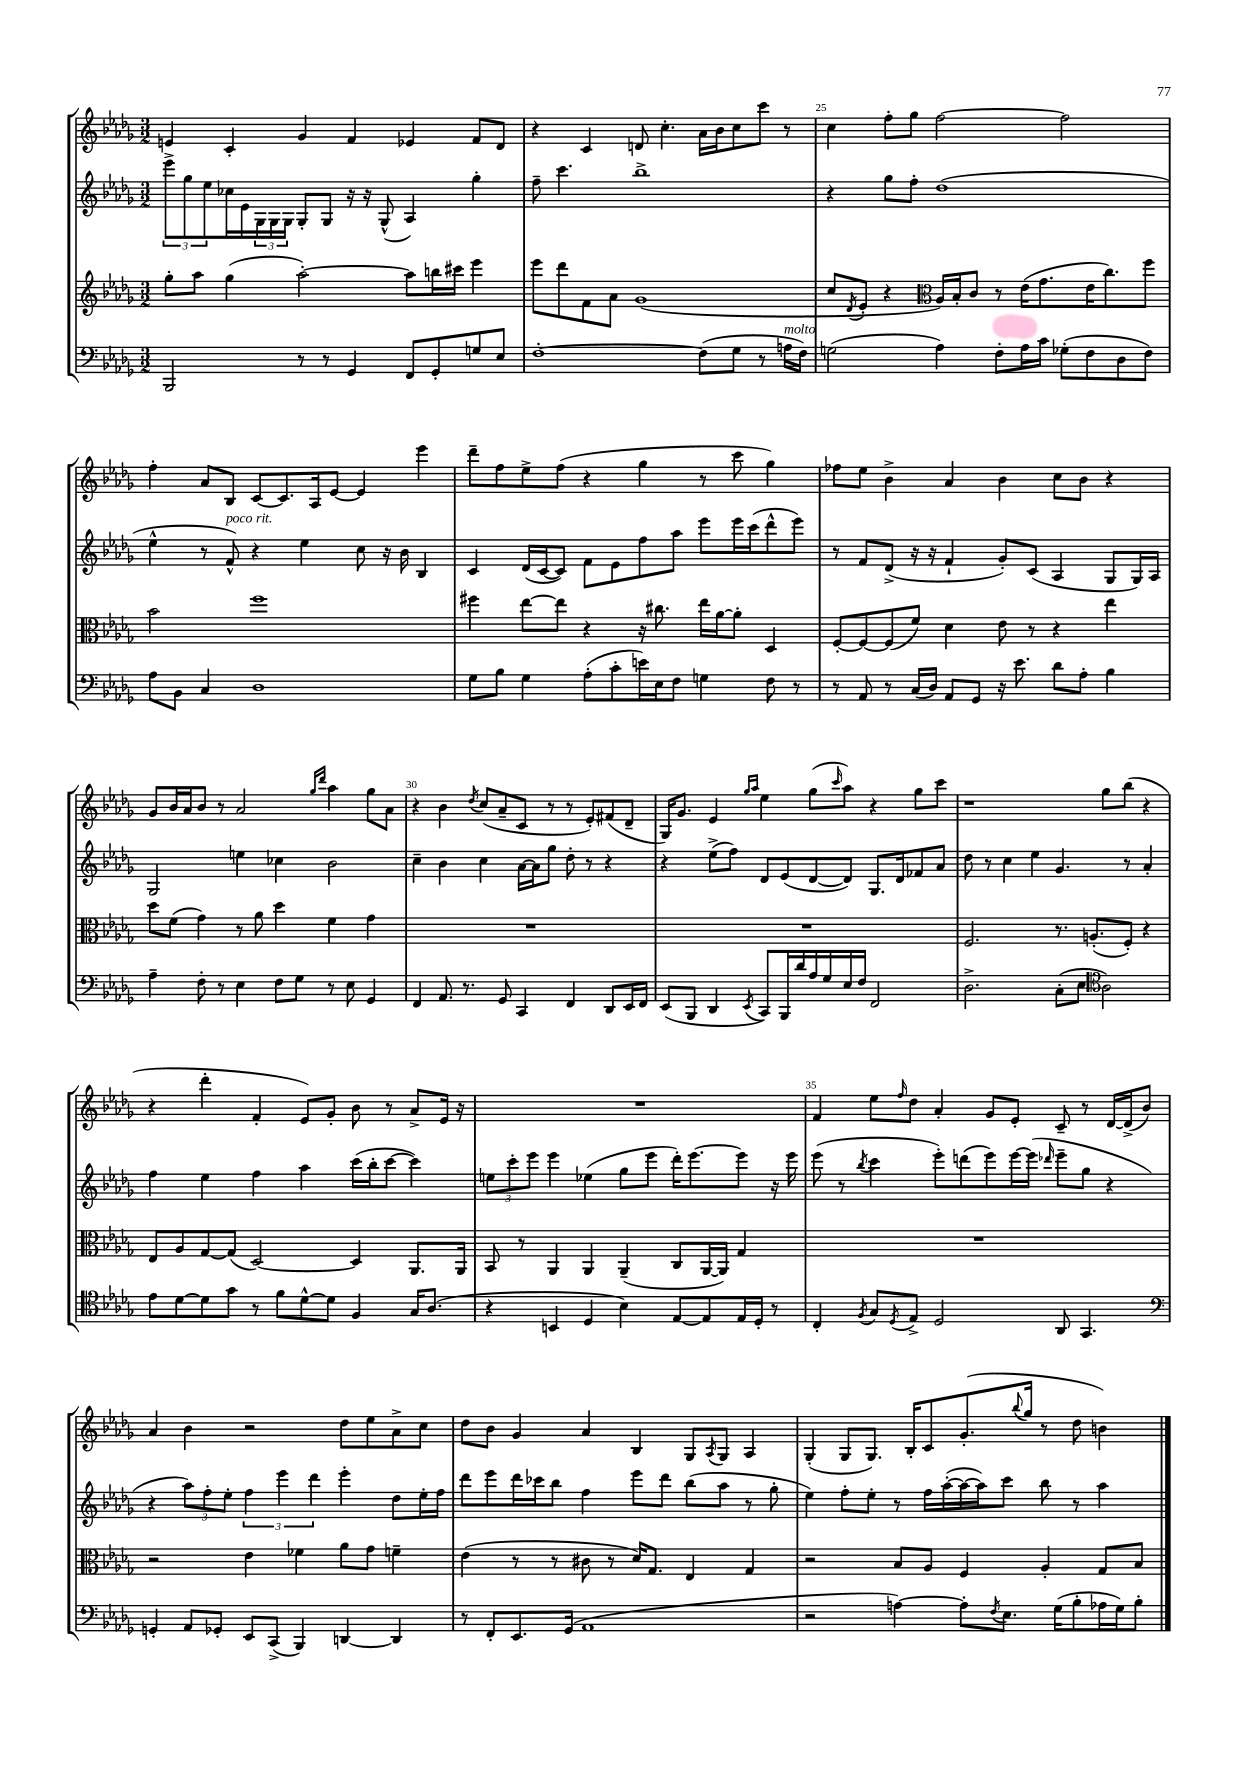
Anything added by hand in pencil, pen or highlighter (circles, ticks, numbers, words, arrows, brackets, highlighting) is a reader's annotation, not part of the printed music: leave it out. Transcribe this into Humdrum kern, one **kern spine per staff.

**kern	**kern	**kern	**kern
*staff4	*staff3	*staff2	*staff1
*clefF4	*clefG2	*clefG2	*clefG2
*k[b-e-a-d-g-]	*k[b-e-a-d-g-]	*k[b-e-a-d-g-]	*k[b-e-a-d-g-]
*M3/2	*M3/2	*M3/2	*M3/2
2BBB-	8gg-'	12eee-^	4e
.	.	12gg-	.
.	8aa-	.	.
.	.	12ee-	.
.	(4gg-	16cc-	4c'
.	.	16e-	.
.	.	24G-	.
.	.	24G-	.
.	.	24G-	.
8r	[2aa-')	8G-'	4g-
8r	.	8G-	.
4GG-	.	16r	4f
.	.	16r	.
.	.	(8G-^^	.
8FF	8aa-]	4A-)	4e-
8GG-'	16bb	.	.
.	16ccc#	.	.
8G	4eee-	4gg-'	8f
8E-	.	.	8d-
=	=	=	=
[1F'	8eee-	8ff~	4r
.	8ddd-	4.ccc	.
.	8f	.	4c
.	8a-	.	.
.	(1g-	1bb-^	8d
.	.	.	4.cc'
(8F]	.	.	16a-
.	.	.	16b-
8G-	.	.	8cc
8r	.	.	8ccc
16A	.	.	8r
16F)	.	.	.
=	=	=	=
(2G	8cc	4r	4cc
.	8qd-	.	.
.	8e-'	.	.
.	4r	8gg-	8ff'
.	.	8ff'	8gg-
*	*clefC3	*	*
4A-)	16A-)	(1dd-	[2ff
.	16B-'	.	.
.	8c	.	.
8F'	8r	.	.
16A-	(16e-	.	.
16c	8.g-	.	.
(8G-'	.	.	2ff]
8F	16e-	.	.
.	8.cc)	.	.
8D-	.	.	.
8F)	8ff	.	.
=	=	=	=
8A-	2b-	4ee-^^	4ff'
8BB-	.	.	.
4C	.	8r	8a-
.	.	8f^^)	8B-
1D-	1ff	4r	[8c
.	.	.	8.c]
.	.	4ee-	.
.	.	.	16A-
.	.	.	[8e-
.	.	8cc	4e-]
.	.	16r	.
.	.	16b-	.
.	.	4B-	4eee-
=	=	=	=
8G-	4ff#	4c	8ddd-~
8B-	.	.	8ff
4G-	[8ee-	(16d-	8ee-^
.	.	[16c	.
.	8ee-]	8c])	(8ff
(8A-'	4r	8f	4r
8c'	.	8e-	.
16e)	16r	8ff	4gg-
16E-	8.cc#	.	.
8F	.	8aa-	.
4G	16ee-	8eee-	8r
.	[16a-	.	.
.	8a-']	16eee-	8ccc
.	.	(16ccc	.
8F	4D-	8ddd-^^	4gg-)
8r	.	8eee-)	.
=	=	=	=
8r	[8F'	8r	8ff-
8AA-	8F_	8f	8ee-
8r	(8F]	(8d-^	4b-^
(16C	8f)	16r	.
16D-)	.	16r	.
8AA-	4d-	4f`	4a-
8GG-	.	.	.
16r	8e-	8g-')	4b-
8.e-	.	.	.
.	8r	(8c	.
8d-	4r	4A-	8cc
8A-'	.	.	8b-
4B-	4ee-	8G-	4r
.	.	16G-)	.
.	.	16A-	.
=	=	=	=
4A-~	8dd-	2G-	8g-
.	(8f	.	16b-
.	.	.	16a-
8F'	4g-)	.	8b-
8r	.	.	8r
4E-	8r	4ee	2a-
.	8a-	.	.
8F	4dd-	4cc-	.
8G-	.	.	.
.	.	.	16qqgg-
.	.	.	16qqddd-
8r	4f	2b-	4aa-
8E-	.	.	.
4GG-	4g-	.	8gg-
.	.	.	8a-
=	=	=	=
4FF	1.r	4cc~	4r
8.AA-	.	4b-	4b-
8.r	.	.	.
.	.	.	8qdd-
.	.	4cc	(8cc
8GG-	.	.	8a-~
4CC	.	[16a-	8c
.	.	16a-]	.
.	.	8gg-	8r
4FF	.	8dd-'	8r
.	.	8r	8e-')
8DD-	.	4r	(8f#
16EE-	.	.	8d-~
16FF	.	.	.
=	=	=	=
(8EE-	1.r	4r	16G-)
.	.	.	8.g-
8BBB-	.	.	.
4DD-	.	(8ee-^	4e-
.	.	8ff)	.
.	.	.	16qqgg-
8qEE-	.	.	16qqaa-
8CC)	.	8d-	4ee-
16BBB-	.	(8e-	.
16d-	.	.	.
16A-	.	[8d-	(8gg-
16G-	.	.	.
.	.	.	16qqccc
16E-	.	8d-])	8aa-)
16F	.	.	.
2FF	.	8.G-	4r
.	.	16d-	.
.	.	8f-	8gg-
.	.	8a-	8ccc
=	=	=	=
2.D-^	2.F	8dd-	1r
.	.	8r	.
.	.	4cc	.
.	.	4ee-	.
(8C'	8.r	4.g-	.
8E-	.	.	.
.	(8.A'	.	.
*clefC4	*	*	*
2A-)	.	.	8gg-
.	8F')	8r	(8bb-
.	4r	4a-'	4r
=	=	=	=
8e-	8E-	4ff	4r
[8d-	8A-	.	.
8d-]	[8G-	4ee-	4ddd-'
8g-	(8G-]	.	.
8r	[2D-)	4ff	4f'
8f	.	.	.
[8d-^^	.	4aa-	8e-)
8d-]	.	.	8g-'
4F	4D-]	(16ccc	8b-
.	.	16bb-'	.
.	.	[8ccc	8r
16G-	8.AA-	4ccc])	8a-^
(8.A-	.	.	.
.	.	.	16e-
.	16AA-	.	16r
=	=	=	=
4r	8BB-	12ee	1.r
.	.	12ccc'	.
.	8r	.	.
.	.	12eee-	.
4BB	4AA-	4eee-	.
4D-	4AA-	(4ee-	.
4B-)	(4AA-~	8gg-	.
.	.	8eee-	.
[8E-	8C	16ddd-')	.
.	.	[8.eee-	.
8E-]	[16AA-	.	.
.	16AA-])	.	.
16E-	4G-	8eee-]	.
16D-'	.	.	.
8r	.	16r	.
.	.	16eee-	.
=	=	=	=
4C'	1.r	(8eee-	4f
.	.	8r	.
8qF	.	8qbb-	.
8G-	.	4ccc	8ee-
8qD-	.	.	16qqff
8E-^	.	.	8dd-
2D-	.	8eee-')	4a-'
.	.	(8ddd	.
.	.	8eee-)	8g-
.	.	[16eee-	8e-'
.	.	(16eee-]	.
.	.	16qqddd-	.
8AA-	.	8eee-~	8c~
4.GG-	.	8gg-	8r
.	.	4r	[16d-
.	.	.	(16d-^]
.	.	.	8b-)
=	=	=	=
*clefF4	*	*	*
4GG'	2r	4r	4a-
8AA-	.	12aa-)	4b-
.	.	12ff'	.
8GG-'	.	.	.
.	.	12ee-'	.
8EE-	4e-	6ff	2r
(8CC^	.	.	.
.	.	6eee-	.
4BBB-)	4f-	.	.
.	.	6ddd-	.
[4DD	8a-	4eee-'	8dd-
.	8g-	.	8ee-
4DD]	4f~	8dd-	8a-^
.	.	16ee-'	8cc
.	.	16ff	.
=	=	=	=
8r	(4e-	8ddd-	8dd-
8FF'	.	8eee-	8b-
8.EE-	8r	16ddd-	4g-
.	.	16ccc-	.
.	8r	8bb-	.
(16GG-	.	.	.
1AA-	8c#	4ff	4a-
.	8r	.	.
.	16d-)	8eee-	4B-
.	8.G-	.	.
.	.	8ddd-	.
.	4E-	(8bb-	8G-
.	.	.	8qA-
.	.	8aa-	8G-
.	4G-	8r	4A-
.	.	8gg-'	.
=	=	=	=
2r	2r	4ee-)	(4G-'
.	.	8ff'	8G-
.	.	8ee-'	8.G-)
[4A)	8B-	8r	.
.	.	.	16B-'
.	8A-	16ff	8c
.	.	([16aa-'	.
8A']	4F	16aa-_	(8.g-'
.	.	16aa-])	.
8qF	.	.	.
8.E-	.	8ccc	.
.	.	.	8qqbb-
.	.	.	16gg-
.	4A-'	8bb-	8r
(16G-	.	.	.
8B-'	.	8r	8dd-
16A-	8G-	4aa-	4b)
16G-)	.	.	.
8B-'	8B-	.	.
==	==	==	==
*-	*-	*-	*-
